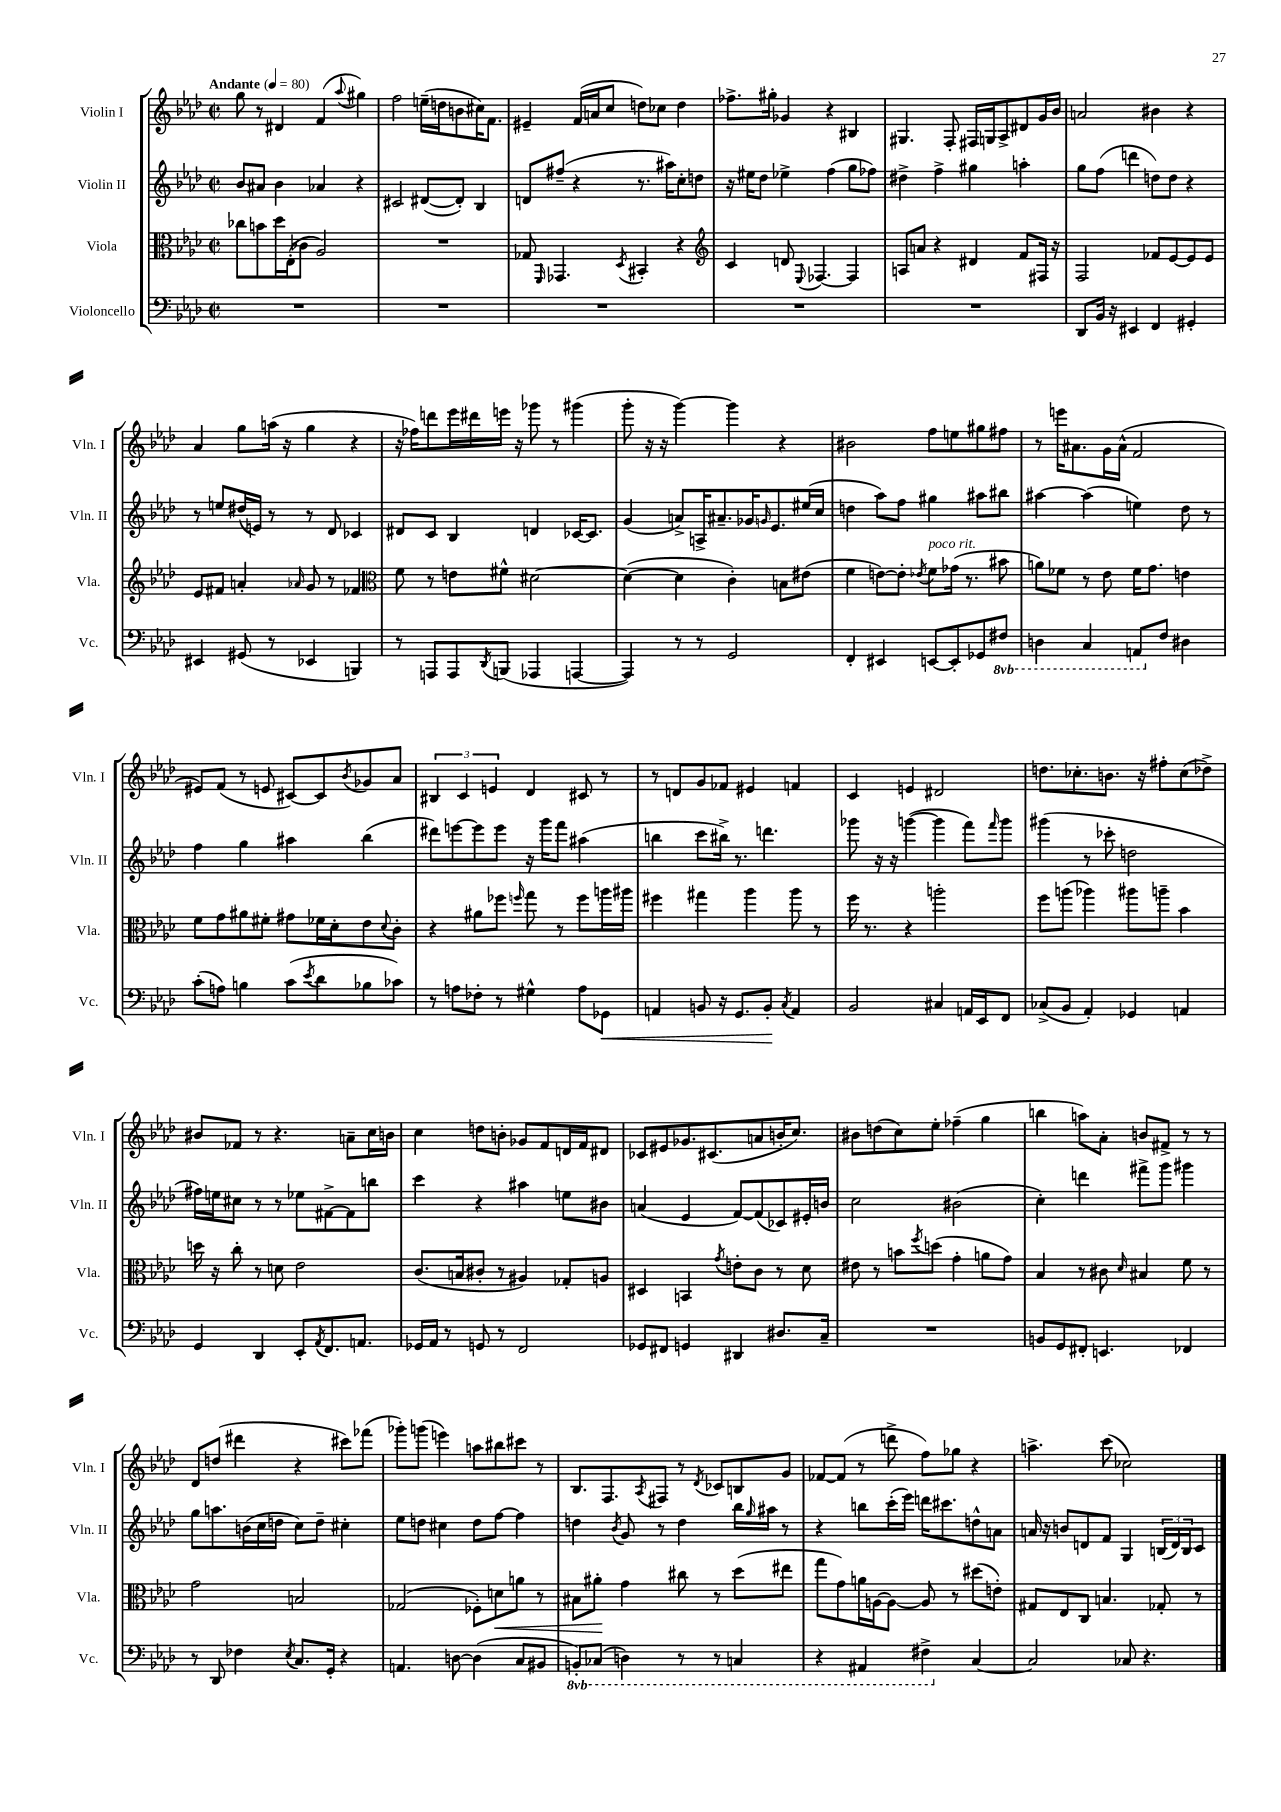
<<
\new StaffGroup <<
\new Staff = "s0" \with { instrumentName = "Violin I" shortInstrumentName = "Vln. I" } {
    \clef treble \key aes \major \defaultTimeSignature \time 2/2 \tempo "Andante" 4 = 80
    g''8 r8 dis'4 f'4( \appoggiatura { aes''8 } gis''4) |
    f''2 e''16--( d''16 b'8 cis''16) f'8. |
    eis'4-- f'16( a'16 c''8 d''8) ces''8 d''4 |
    fes''8.-> gis''16-. ges'4 r4 bis4 |
    gis4. f8-. fis16 g16 aes8-> dis'8 g'16 bes'16 |
    a'2 bis'4 r4 |
    aes'4 g''8 a''16( r16 g''4 r4 |
    r16 fes''16) d'''8 ees'''16 dis'''16 e'''16 r16 ges'''8 r8 gis'''4( |
    g'''8-. r16 r16 g'''4~) g'''4 r4 |
    bis'2 f''8 e''8 gis''8 fis''8 |
    r8 e'''16 ais'8. g'16 ais'16-^( f'2 |
    eis'8) f'8( r8 e'8 cis'8~) cis'8 \acciaccatura { bes'8 } ges'8 aes'8 |
    \tuplet 3/2 { bis4 c'4 e'4 } des'4 cis'8 r8 |
    r8 d'8 g'8 fes'8 eis'4 f'4 |
    c'4 e'4 dis'2 |
    d''8. ces''8.-. b'8. r16 fis''8-. ces''8( des''8->) |
    bis'8 fes'8 r8 r4. a'8-- c''16 b'16 |
    c''4 d''8 b'8-. ges'8 f'8 d'16 f'16 dis'8 |
    ces'8 eis'8 ges'8. cis'8.( a'8 b'16-. c''8.) |
    bis'8 d''8( c''8) ees''8-. fes''4--( g''4 |
    b''4 a''8) aes'8-. b'8 fis'8-> r8 r8 |
    des'8 d''8( dis'''4 r4 cis'''8) fes'''8( |
    ges'''8-.) g'''8( e'''4) a''8 bis''8 cis'''8 r8 |
    bes8. f8. \acciaccatura { aes8 } fis8 r8 \acciaccatura { des'8 } ces'8 b8 g'8 |
    fes'8~ fes'8( r8 d'''8-> f''8) ges''8 r4 |
    a''4.-> c'''8( ces''2) \bar "|." |
}
\new Staff = "s1" \with { instrumentName = "Violin II" shortInstrumentName = "Vln. II" } {
    \clef treble \key aes \major \defaultTimeSignature \time 2/2
    bes'8 ais'8 bes'4 aes'4 r4 |
    cis'2 dis'8~( dis'8-.) bes4 |
    d'8 fis''8--( r4 r8. ais''16) c''8-. d''8 |
    r16 eis''16 des''8 ees''4-> f''4( g''8 fes''8) |
    dis''4-> f''4-> gis''4 a''4-. |
    g''8 f''8( d'''4 d''8) d''8 r4 |
    r8 e''8 dis''16( e'16) r8 r8 des'8 ces'4 |
    dis'8 c'8 bes4 d'4 ces'16~ ces'8. |
    g'4( a'8->) a16-> ais'8.-- ges'16 \grace { g'16 } ees'8. eis''16( c''16 |
    d''4 aes''8) f''8 gis''4 ais''8 bis''8 |
    ais''4~ ais''4( e''4) des''8 r8 |
    f''4 g''4 ais''4 bes''4( |
    dis'''8) e'''8~ e'''8 e'''8 r16 g'''16 f'''8 ais''4( |
    b''4 c'''8 bis''16->) r8. d'''4. |
    ges'''8 r16 r16 g'''4~( g'''4 f'''8) \grace { f'''16 } g'''8 |
    gis'''4( r8 ces'''8-. d''2 |
    fis''16) e''16 cis''8 r8 r8 ees''8 fis'8~-> fis'8 b''8 |
    c'''4 r4 ais''4 e''8 bis'8 |
    a'4( ees'4 f'8~) f'8( ces'8) eis'16-. b'16 |
    c''2 bis'2( |
    c''4-.) d'''4 fis'''8-> g'''8 gis'''4 |
    g''8 a''8. b'16( c''16 d''16 c''8) d''8-- cis''4-. |
    ees''8 d''8 cis''4 d''8 f''8~ f''4 |
    d''4 \acciaccatura { bes'8 } g'8 r8 d''4 bes''16 \grace { g''16 } ais''16 r8 |
    r4 b''8 c'''16-.( ees'''16) d'''16 cis'''8. d''8-^ a'8 |
    a'16 r16 b'8 d'8 f'8 g4 \tuplet 3/2 { b16( d'16) b16 } c'8 \bar "|." |
}
\new Staff = "s2" \with { instrumentName = "Viola" shortInstrumentName = "Vla." } {
    \clef alto \key aes \major \defaultTimeSignature \time 2/2
    ces''8 b'8 des''16 ees16-.( ces'8 aes2) |
    R1 |
    ges8 \grace { f,16 } ges,4. \acciaccatura { des8 } bis,4-. r4 |
    \clef treble c'4 d'8 \appoggiatura { ees8 } fes4.~ fes4 |
    a8 a'8 r4 dis'4 f'8 fis16 r16 |
    f2 fes'8 ees'8~ ees'8 ees'8 |
    ees'8 fis'8 a'4-. \grace { aes'16 } g'8 r8 fes'4 |
    \clef alto f'8 r8 e'8 fis'8-^ dis'2~ |
    dis'4~( dis'4 c'4-.) b8 eis'8( |
    f'4 e'8~) e'8-. \acciaccatura { ees'8 } f'8^\markup { \italic "poco rit." } ges'16( r8. bis'8 |
    a'8) fes'8 r8 ees'8 fes'16 g'8. e'4 |
    f'8 g'8 ais'8 fis'8-. gis'8 fes'16 des'16-. ees'8 \appoggiatura { des'8 } c'8-. |
    r4 ais'8 fes''8 \grace { f''16 } g''8 r8 f''8 a''16 ais''16 |
    fis''4 gis''4 aes''4 aes''8 r8 |
    f''16 r8. r4 a''2-. |
    f''8 a''8( aes''4) ais''8 a''8-- bes'4 |
    d''16 r16 c''8-. r8 d'8 ees'2 |
    c'8.( b16 cis'8-. r8 ais4) ges8-. a8 |
    dis4 b,4 \acciaccatura { g'8 } e'8-. c'8 r8 des'8 |
    eis'8 r8 b'8 \acciaccatura { f''8 } d''8( g'4-. a'8 g'8) |
    bes4 r8 cis'8 \grace { des'16 } bis4 f'8 r8 |
    g'2 b2 |
    ges2( fes8-.) d'8\< a'8 r8 |
    bis8 ais'8-.\! g'4 cis''8 r8 des''8( eis''8 |
    g''8 g'8) a'16 a16~ a8~ a8 r8 dis''8( e'8-.) |
    gis8 ees8 c8 b4. ges8-. r8 \bar "|." |
}
\new Staff = "s3" \with { instrumentName = "Violoncello" shortInstrumentName = "Vc." } {
    \clef bass \key aes \major \defaultTimeSignature \time 2/2 \set Staff.ottavationMarkups = #ottavation-simple-ordinals
    R1 |
    R1 |
    R1 |
    R1 |
    R1 |
    des,8 bes,16 r16 eis,4 f,4 gis,4-. |
    eis,4 gis,8( r8 ees,4 b,,4) |
    r8 a,,8 a,,8 \acciaccatura { des,8 } b,,8( aes,,4 a,,4~ |
    a,,4) r8 r8 g,2 |
    f,4-. eis,4 e,8~ e,8-. ges,8 \ottava #-1 fis,8 |
    d,4 c,4 a,,8 \ottava #0 f8 dis4 |
    c'8-.( a8) b4 c'8( \acciaccatura { ees'8 } des'8 bes8 ces'8) |
    r8 a8 fes8-. r8 gis4-^ a8 ges,8\< |
    a,4 b,8 r16 g,8. b,8-.\! \acciaccatura { c8 } a,4 |
    bes,2 cis4 a,16 ees,16 f,8 |
    ces8->( bes,8 aes,4-.) ges,4 a,4 |
    g,4 des,4 ees,8-. \acciaccatura { aes,8 } f,8. a,8. |
    ges,16 aes,16 r8 g,8 r8 f,2 |
    ges,8 fis,8 g,4 dis,4 dis8. c16-- |
    R1 |
    b,8 g,8 fis,8-. e,4. fes,4 |
    r8 des,8 fes4 \acciaccatura { ees8 } c8. g,16-. r4 |
    a,4. d8~ d4( c8 bis,8 |
    \ottava #-1 b,,8-.) ces,8( d,4) r8 r8 c,4 |
    r4 ais,,4 fis,4-> \ottava #0 c4~ |
    c2 ces8 r4. \bar "|." |
}
>>
>>
\layout { \context { \Score \remove "Bar_number_engraver" } }
